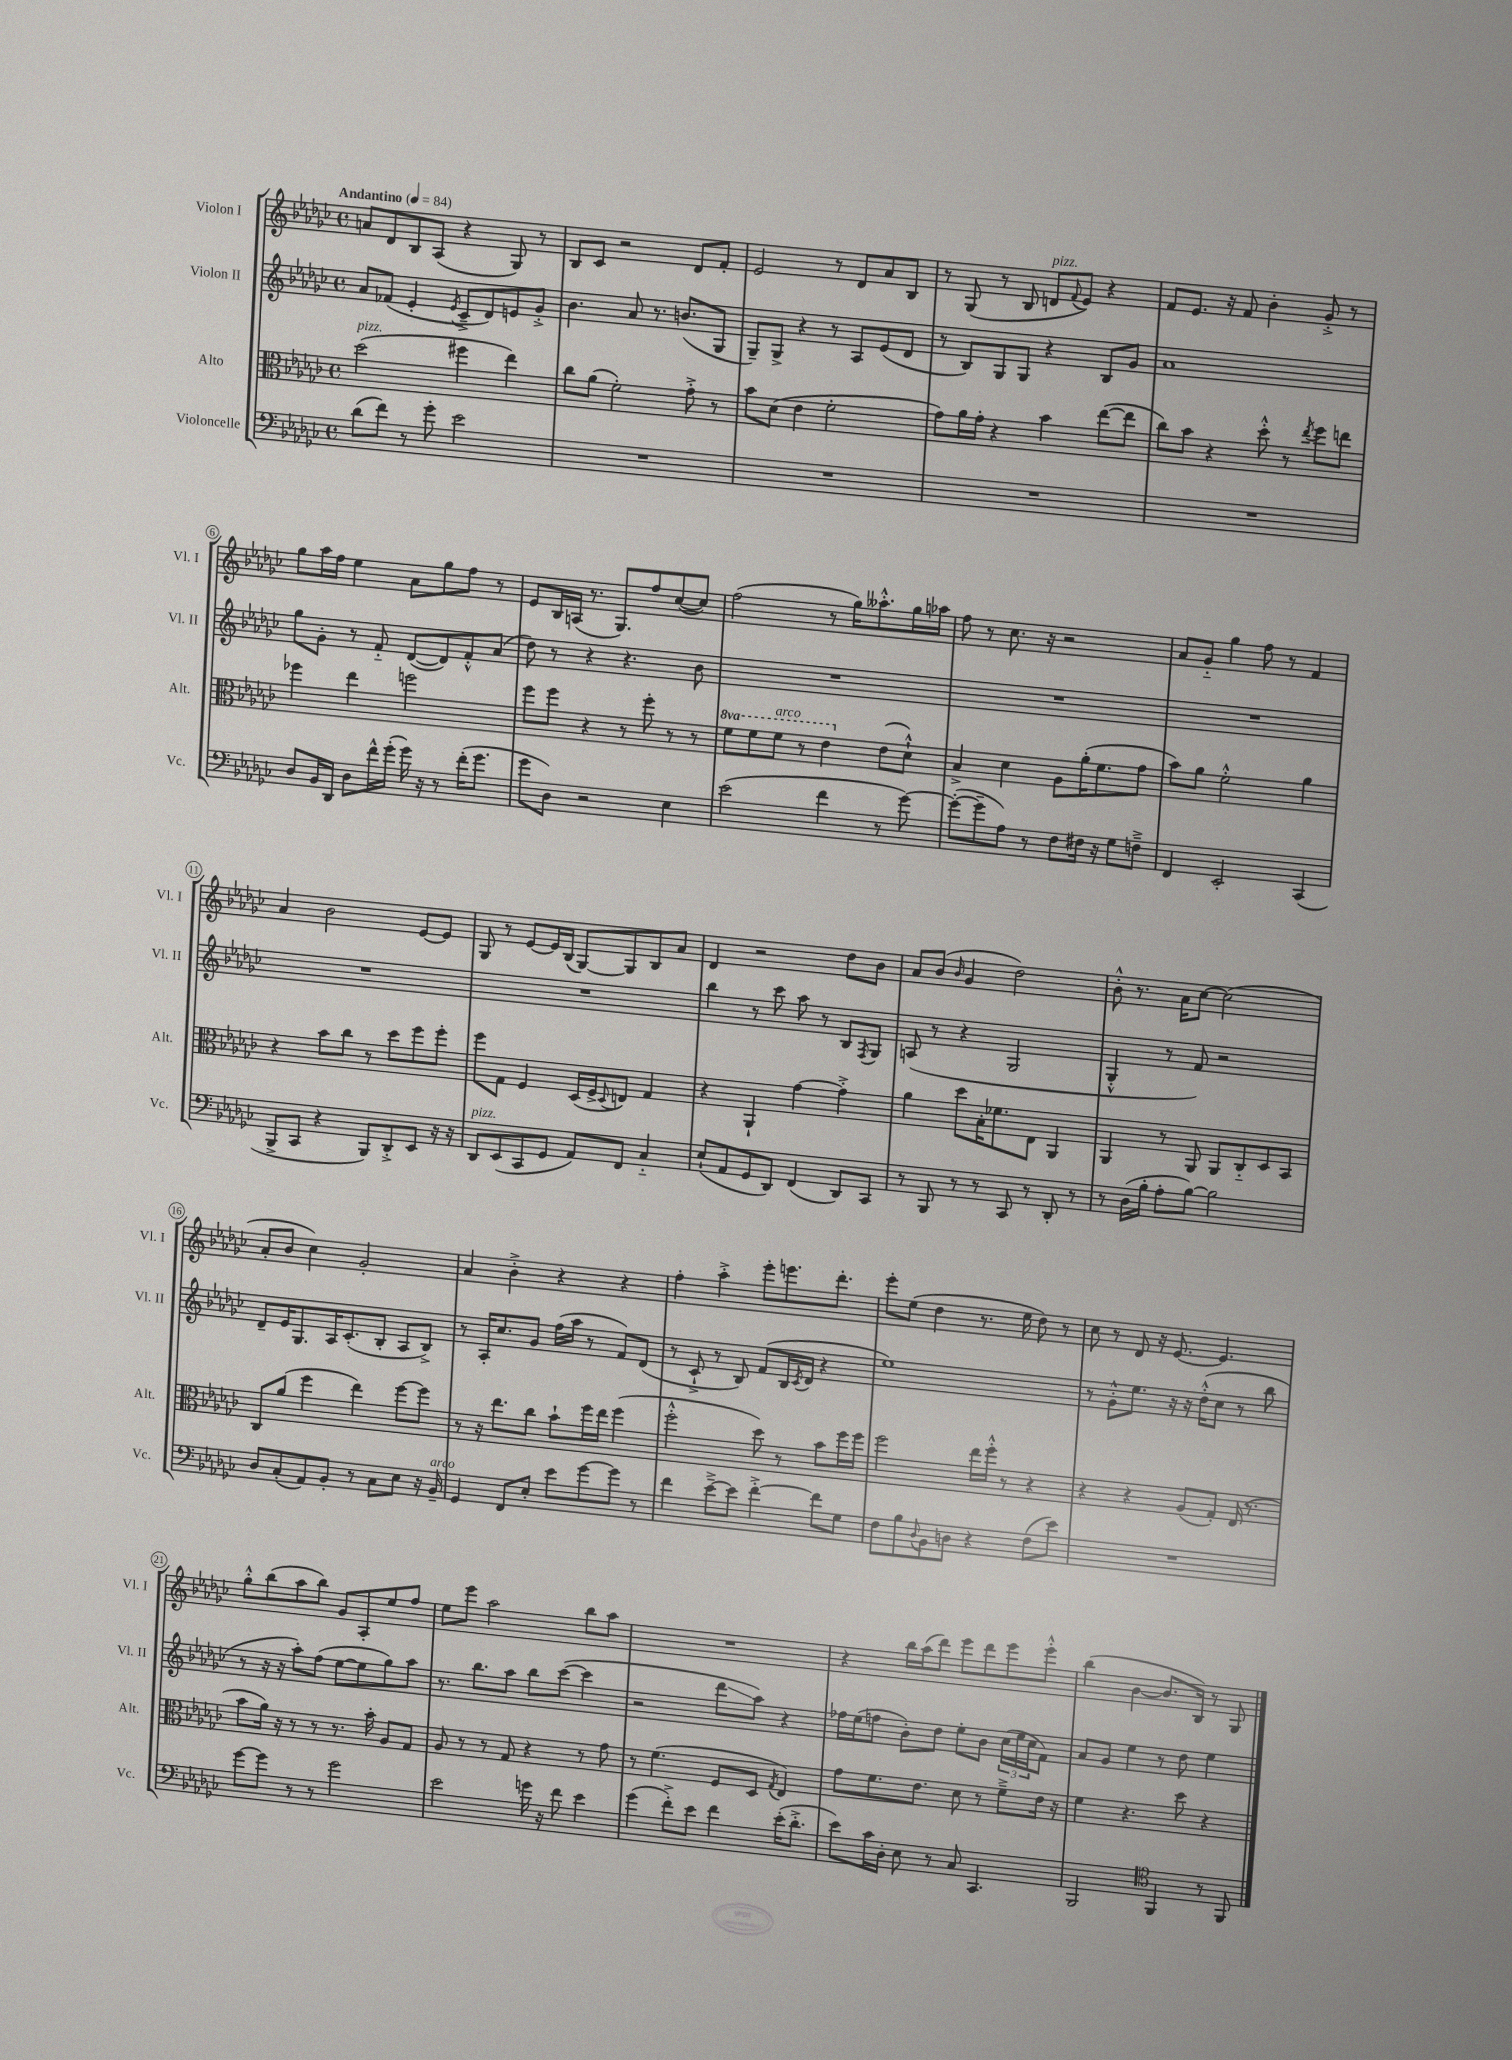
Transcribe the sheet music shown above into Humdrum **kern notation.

**kern	**kern	**kern	**kern
*staff4	*staff3	*staff2	*staff1
*clefF4	*clefC3	*clefG2	*clefG2
*k[b-e-a-d-g-c-]	*k[b-e-a-d-g-c-]	*k[b-e-a-d-g-c-]	*k[b-e-a-d-g-c-]
*M4/4	*M4/4	*M4/4	*M4/4
*met(c)	*met(c)	*met(c)	*met(c)
*MM84	*MM84	*MM84	*MM84
(8d-	(2dd-	8a-	8a
8f)	.	(8f-	8d-
8r	.	4e-'	8B-
8g-'	.	.	(8A-
.	.	8qe-	.
2e-	4ff#	8c-~^	4r
.	.	8d-)	.
.	4ee-)	8e	8G-)
.	.	8g-'^	8r
=	=	=	=
1r	8cc-	4.b-	8B-
.	(8a-	.	8c-
.	2f')	.	2r
.	.	8a-	.
.	.	8.r	.
.	.	(8.b	.
.	8g-'^	.	8d-
.	8r	8G-	8f'
=	=	=	=
1r	8b-	8G-~)	2e-
.	(8d-	8G-^	.
.	4e-	4r	.
.	2f'	8r	8r
.	.	8A-	8d-
.	.	(8e-	8a-
.	.	8d-	8B-
=	=	=	=
1r	8g-)	8r	8r
.	16a-	8B-)	(8G-
.	16g-'	.	.
.	4r	8G-	8r
.	.	8G-	8B-
.	4b-	4r	8d
.	.	.	8qqf
.	.	.	8e-)
.	([8ee-	8B-	4r
.	8ee-]	8g-	.
=	=	=	=
1r	8cc-)	1a-	8f
.	8b-	.	8.e-
.	4r	.	.
.	.	.	16r
.	.	.	8f
.	8dd-'^^	.	4b-'
.	8r	.	.
.	8qee-	.	.
.	8ff	.	8g-'^
.	8ee	.	8r
=	=	=	=
8D-	4ff-	8gg-	8gg-
16BB-	.	8g-'	16aa-
16DD-	.	.	16ff
8D-	4ee-	8r	4ee-
16f^^	.	8f'~	.
(16g-'	.	.	.
16g-)	2ff	([8d-	8a-
16r	.	.	.
8r	.	8d-])	8gg-
(16f'	.	8f'^^	8ff
8.g-	.	.	.
.	.	(8a-	8r
=	=	=	=
8g-	8ff	8dd-)	8e-
8D-)	8ff	8r	16B-
.	.	.	(16A
2r	4r	4r	8.r
.	.	.	8.G-)
.	8r	4.r	.
.	8ff'	.	8ff
4E-	8r	.	([8cc-
.	8r	8b-	8cc-])
=	=	=	=
(2e-	8ff	1r	(2ff
.	8ff	.	.
.	8ff	.	.
.	8r	.	.
4f	4ee-	.	8r
.	.	.	16gg-)
.	.	.	8.aa--'^^
8r	(8e-	.	.
[8g-)	8d-`^^)	.	16gg-
.	.	.	16aa-
=	=	=	=
(8g-'_	4B-^	1r	8ff
8g-~]	.	.	8r
8A-)	4d-	.	8.cc-
8r	.	.	.
.	.	.	16r
8F	8A-	.	2r
16F#	(16a-'	.	.
16r	8.f	.	.
8G-	.	.	.
8F~^	8g-	.	.
=	=	=	=
4FF	8b-)	1r	8a-
.	8a-	.	8g-'~
2EE-'	2f'^^	.	4gg-
.	.	.	8ff
.	.	.	8r
(4CC-	4a-	.	4f
=	=	=	=
8BBB-^	4r	1r	4a-
8CC-	.	.	.
4r	8b-	.	2b-
.	8cc-	.	.
8BBB-)	8r	.	.
8DD-'^	8dd-	.	.
8EE-	8ff	.	[8e-
16r	8ff'	.	8e-]
16r	.	.	.
=	=	=	=
8DD-	8ff	1r	8G-
(8EE-	8G-	.	8r
8CC-	4F	.	[8e-
8GG-	.	.	16e-]
.	.	.	(16B-
8AA-)	(16D-	.	[8G-)
.	16F^	.	.
.	8qqD-	.	.
8FF	8E)	.	8G-]
4C-'~	4G-	.	8B-
.	.	.	8a-
=	=	=	=
(8E-`	4r	4bb-	4d-
8AA-	.	.	.
8GG-	4AA-`	8r	2r
8DD-)	.	8ccc-	.
(4FF	[4g-	8aa-	.
.	.	8r	.
8DD-)	4g-'^]	8B-	8dd-
.	.	8qF	.
8CC-	.	8G-	8b-
=	=	=	=
8r	4a-	(8A	8a-
8BBB-	.	8r	(8b-
.	.	.	16qqb-
8r	8dd-	4r	4g-
8r	16B-'	.	.
.	8.f-	.	.
8CC-	.	2G-	2dd-)
8r	8E-	.	.
8DD-'	4AA-	.	.
8r	.	.	.
=	=	=	=
8r	4AA-	4G-'^^	8b-'^^
(16D-	.	.	8.r
16B-'	.	.	.
8A-'	8r	8r	.
.	.	.	16a-
[8B-)	8AA-	8f)	[8cc-
2B-]	8AA-	2r	(2cc-]
.	8C-'~	.	.
.	8D-	.	.
.	8BB-	.	.
=	=	=	=
8D-	8C-	8d-~	8a-'
(8C-'	(8a-	16e-	8b-
.	.	8.G-	.
8AA-)	4ff	.	4cc-)
8BB-'	.	16A-	.
.	.	(8.c-'	.
8r	4ee-)	.	2g-'
8C-	.	8B-'	.
8E-	[8ff	8A-	.
16r	8ff]	8B-^)	.
16BB-~	.	.	.
=	=	=	=
4GG-	8r	8r	4a-
.	16r	16A-'	.
.	8.ee-	8.cc-	.
8FF	.	.	4b-'^
8E-'	8cc-	8g-	.
8e-	8b-`	(16ff	4r
.	.	16aa-	.
[8g-	16ff	8r	.
.	16ee-	.	.
8g-]	(4ff	8f)	4r
8r	.	(8d-	.
=	=	=	=
4f	2ff'^^	8r	4ff'
.	.	8c-`^	.
[8e-~^	.	8r	4aa-'^
8e-]	.	8B-)	.
[4f'^	8dd-)	(8f	8eee-'
.	8r	16B-	8.eee
.	.	8qc-	.
.	.	16d-	.
8f]	8b-	4r	.
.	.	.	8.ddd-'
8G-	16ff	.	.
.	16ff	.	.
=	=	=	=
8F	2ff	1ee-)	8eee-'
8B-	.	.	(8ee-
8qqD-	.	.	.
8BB-	.	.	4dd-
8D	.	.	.
4r	16ee-	.	8.r
.	16ff'^^	.	.
.	8r	.	.
.	.	.	16ee-
(8F	4r	.	8dd-)
8e-)	.	.	8r
=	=	=	=
1r	4r	8r	8cc-
.	.	8g-'^^	8r
.	4r	8.ee-	8d-
.	.	.	16r
.	.	16r	[8.e-
.	(8A-	16r	.
.	.	(16dd-'^^	.
.	8G-')	8cc-	4.e-]
.	(16E-	8r	.
.	8.r	.	.
.	.	8bb-	.
=	=	=	=
[8g-	8b-	8r	8gg-'^^
8g-]	16a-)	16r	(8bb-
.	16r	16r	.
8r	8r	8aa-')	8aa-
8r	8r	(8ff	8bb-)
2g-	8.r	[8ee-	8g-
.	.	8ee-]	8A-'
.	16b-'	.	.
.	8A-	8gg-)	8ee-
.	8G-	8aa-	8ff
=	=	=	=
2e-	8A-	8.r	8ee-
.	8r	.	8eee-
.	.	8.bb-	.
.	8r	.	2aa-
.	8G-	8aa-	.
16g	4r	8bb-	.
16r	.	.	.
8f	.	([8ccc-	.
4e-	8r	4ccc-]	8bb-
.	8g-	.	8aa-
=	=	=	=
(4g-	8r	2r	1r
.	(4.f	.	.
8f'^)	.	.	.
8e-	.	.	.
4f	8F	8ddd-	.
.	8D-	8aa-)	.
.	8qG-	.	.
(16e-'	4E-)	4r	.
8.d-'^	.	.	.
=	=	=	=
8e-)	8g-	16ff-	4r
.	.	(16ee-	.
16c-	8.f	8ff	.
16D-'	.	.	.
8E-	.	8b-')	16bb-
.	8.e-	.	(16aa-
8r	.	8dd-	8ddd-)
8C-	8d-	8ee-'	8eee-
4.CC-	8r	8b-	8ddd-
.	8f~^	(24cc-	8eee-
.	.	24ee-	.
.	.	24cc-	.
.	16e-	8f)	8eee-'^^
.	16r	.	.
=	=	=	=
2BBB-	4f	8a-	(4bb-
.	.	8g-	.
.	4.r	4ee-	[4b-
*clefC4	*	*	*
4FF	.	8r	8.b-]
.	8dd-	8dd-	.
.	.	.	16B-)
8r	4r	4ee-	8r
8FF	.	.	8G-
==	==	==	==
*-	*-	*-	*-
